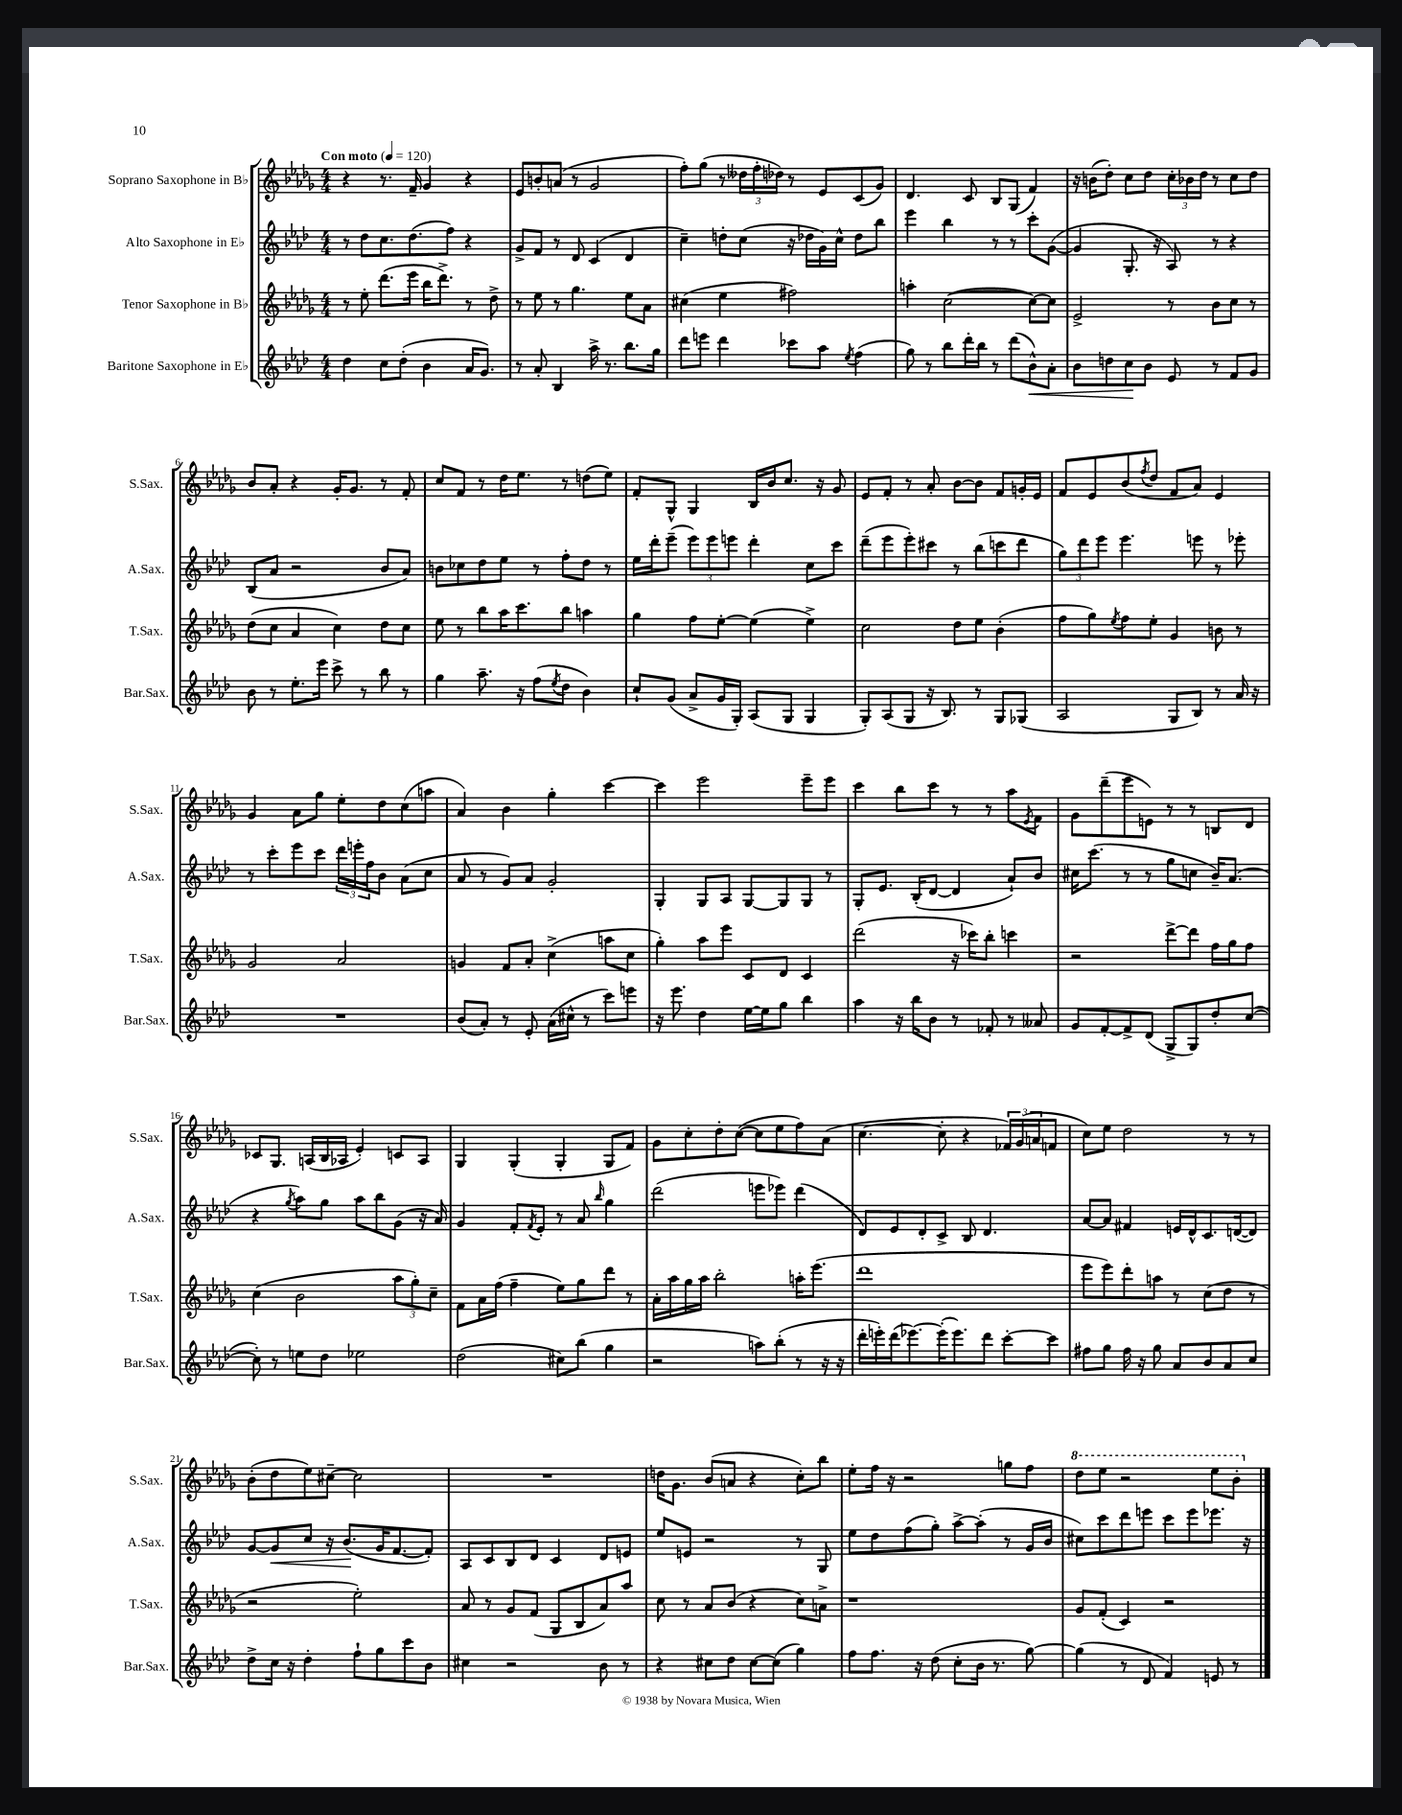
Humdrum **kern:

**kern	**kern	**kern	**kern
*staff4	*staff3	*staff2	*staff1
*clefG2	*clefG2	*clefG2	*clefG2
*k[b-e-a-d-]	*k[b-e-a-d-g-]	*k[b-e-a-d-]	*k[b-e-a-d-g-]
*M4/4	*M4/4	*M4/4	*M4/4
*MM120	*MM120	*MM120	*MM120
4dd-	8r	8r	4r
.	8ee-'	8dd-	.
8cc	(8.ddd-	8.cc	8.r
(8dd-'	.	.	.
.	16eee-	(8.dd-	16f~
4b-	16bb-	.	4g-
.	8.ddd-^)	.	.
.	.	8ff)	.
16a-	8r	4r	4r
8.g)	.	.	.
.	8dd-^	.	.
=	=	=	=
8r	8r	8g^	8e-
8a-'	8ee-	8f	8b'
4B-	8r	8r	(8a
.	4.gg-	8d-	8r
16aa-^	.	(4c	2g-
8.r	.	.	.
8.bb-	8ee-	4d-	.
.	8a-	.	.
16gg	.	.	.
=	=	=	=
8ddd-	(4cc#	4cc~)	8ff')
8eee	.	.	(8gg-
4ddd-	4ee-	8dd'	8r
.	.	(8cc	24dd--
.	.	.	24ff'
.	.	.	24dd-)
8ccc-	2ff#)	16r	8r
.	.	16dd-	.
8aa-	.	16g)	8e-
.	.	16cc^^	.
8qee-	.	.	.
(4ff	.	8dd-	(8c
.	.	8bb-	8g-)
=	=	=	=
8gg)	4aa'	4eee-	4.d-
8r	.	.	.
8bb-	([2cc	4bb-	.
16ddd-'	.	.	8c
16bb-	.	.	.
8r	.	8r	8B-
(8ddd-	.	8r	(8G-
8b-^^)	8cc_)	8ccc'	4f)
8a-'	8cc]	([8g	.
=	=	=	=
8b-	2e-^	4g]	16r
.	.	.	(16b
8dd	.	.	8dd-')
8cc	.	8.G'	8cc
8b-	.	.	8dd-
.	.	16r	.
8e-	8r	8A-)	24cc'
.	.	.	24b-
.	.	.	24dd-
8r	8b-	8r	8r
8f	8cc	4r	8cc
8g	8r	.	8dd-
=	=	=	=
8b-	(8dd-	(8B-	8b-
8r	8cc	8a-	8a-'
8.ee-'	4a-	2r	4r
16eee-	.	.	.
8ccc^	4cc)	.	16g-'
.	.	.	8.g-
8r	.	.	.
8bb-	8dd-	8b-	8r
8r	8cc	8a-)	8f'
=	=	=	=
4gg	8ee-	8b	8cc
.	8r	8cc-	8f
8.aa-~	8bb-	8dd-	8r
.	16aa-	8ee-	16dd-
16r	8.ccc	.	8.ee-
(8ff	.	8r	.
8qee-	.	.	.
8dd-	8bb-	8ff'	8r
4b-)	4aa	8dd-	(8dd
.	.	8r	8ee-)
=	=	=	=
8cc`	4gg-	16ee-	8f'
.	.	16ddd-'	.
(8g	.	(8eee-~	8G-^^
8a-^	8ff	12eee-)	4G-
.	.	12eee-	.
16g	[8ee-'	.	.
.	.	12eee	.
16G')	.	.	.
(8A-	(4ee-]	4ddd-'	16B-
.	.	.	16b-
8G	.	.	8.cc
4G	4ee-^)	8cc	.
.	.	.	16r
.	.	8ccc	8g-
=	=	=	=
8G')	2cc	(8ddd-~	8e-
(8A-	.	8eee-	8f'
8G	.	8eee-')	8r
16r	.	8ccc#	8a-'
8.B-)	.	.	.
.	8dd-	8r	[8b-
8r	8ee-	(8bb-	8b-]
8G	(4b-'	8ccc	8f
(8G-	.	8ddd-	16g'
.	.	.	16e-
=	=	=	=
2A-	8ff	12gg)	8f
.	.	12ddd-	.
.	8gg-)	.	8e-
.	.	12eee-	.
.	8qee-	.	.
.	8ff	4.eee-	(8b-
.	.	.	8qff
.	8ee-'	.	8dd-
8G	4g-	.	8f
8B-)	.	8eee	8a-)
8r	8b	8r	4e-
16a-	8r	8eee-'	.
16r	.	.	.
=	=	=	=
1r	2g-	8r	4g-
.	.	8ccc'	.
.	.	8eee-	8a-
.	.	8ccc	8gg-
.	2a-	24ddd-	8ee-'
.	.	24eee'	.
.	.	24ff	.
.	.	8b-	8dd-
.	.	(8a-	(8cc
.	.	8cc	8aa
=	=	=	=
(8b-	4g	8a-	4a-)
8a-')	.	8r	.
8r	8f	8g)	4b-
8e-'	8a-'	8a-	.
(16a-	(4cc^	2g'	4gg-'
16cc#^^	.	.	.
8r	.	.	.
8ccc)	8aa	.	[4ccc
8eee	8cc	.	.
=	=	=	=
16r	4gg-')	4G'	4ccc]
8.eee-	.	.	.
4dd-	8aa-	8G	2eee-
.	8eee-	8A-	.
[16ee-	8c	[8G	.
16ee-]	.	.	.
8gg	8d-	8G]	.
4bb-	4c	8G	8eee-~
.	.	8r	8eee-
=	=	=	=
4aa-	(2ddd-	8G'	4ccc
.	.	8.e-	.
16r	.	.	8bb-
16bb-	.	(16B-'	.
8b-	.	[8d-	8ccc
8r	16r	4d-]	8r
.	16ccc-)	.	.
8f-'	8bb-'	.	8r
8r	4ccc	8a-`)	8aa-
.	.	.	8qe-
8a--	.	8b-	8f
=	=	=	=
8g	2r	16cc#	8g-
.	.	(8.ccc	.
[8f'	.	.	(8ddd-~
8f^]	.	8r	8eee-
(8d-	.	8r	8e)
8G^	[8ddd-^	8gg	8r
8G)	8ddd-]	8cc	8r
8dd-'	16ff	16b-~)	8B
.	16gg-	(8.a-	.
([8cc	8ff	.	8d-
=	=	=	=
8cc'])	(4cc	4r	8c-
8r	.	.	8.G-
.	.	8qgg	.
8ee	2b-	8aa-)	.
.	.	.	(16A
8dd-	.	8gg	16B-
.	.	.	16A-
2ee-	.	8aa-	4e-')
.	.	8bb-	.
.	12aa-	(8g	8c
.	12gg-')	.	.
.	.	16r	8A-
.	12cc~	.	.
.	.	16a-)	.
=	=	=	=
(2dd-	8f	4g	4G-
.	16a-	.	.
.	(16ff	.	.
.	4ff~	8f'	(4G-'
.	.	8qf	.
.	.	8e-'	.
8cc#)	8ee-)	8r	4G-'
(8bb-	8gg-	8a-	.
.	.	16qqbb-	.
4gg	8ddd-	4gg	8G-
.	8r	.	8f)
=	=	=	=
2r	16a-'	(2ddd-	8g-
.	16aa-	.	.
.	16gg-	.	8cc'
.	16aa-	.	.
.	2bb-'	.	8dd-'
.	.	.	([8cc
8aa)	.	8eee	8cc]
(8bb-'	.	8eee-)	8ee-
8r	16aa'	(4ddd-	8ff)
.	(8.eee-	.	.
16r	.	.	(8a-
16r	.	.	.
=	=	=	=
16ddd-'	1ddd-	8d-)	[4.cc
16eee')	.	.	.
(16ddd-	.	8e-	.
[8.eee-)	.	.	.
.	.	8d-'	.
(16eee-']	.	8c^	8cc']
8.eee-)	.	.	.
.	.	8B-	4r
8ddd-	.	4.d-	.
[8ccc'	.	.	24f-)
.	.	.	(24g-
.	.	.	24a
8ccc]	.	.	8f
=	=	=	=
8ff#	8eee-	[8a-	8cc)
8gg	8eee-)	8a-]	8ee-
16ff#	8ddd-'	4f#	2dd-
16r	.	.	.
8gg	8aa	.	.
8a-	8r	16e	.
.	.	16d-^^	.
8b-	(8cc	8.c	.
8a-	8dd-	.	8r
.	.	([16d	.
8cc	8r	8d])	8r
=	=	=	=
8dd-^	2r	[8g	(8b-'
16cc	.	8g]	8dd-
16r	.	.	.
4dd-'	.	8cc	8ee-)
.	.	16r	[8cc#~
.	.	(8.b-	.
8ff`	2ee-')	.	2cc#]
8gg	.	16g	.
.	.	[8.f	.
8ccc	.	.	.
8b-	.	8f'])	.
=	=	=	=
4cc#	8a-	8A-	1r
.	8r	8c	.
2r	8g-	8B-	.
.	(8f	8d-	.
.	8G-	4c	.
.	8B-	.	.
8b-	8a-)	8d-	.
8r	8aa-	8e	.
=	=	=	=
4r	8cc	8ee-	16dd
.	.	.	8.g-
.	8r	8e	.
8cc#	8a-	2r	(8b-
8dd-	(8b-	.	8a
[8cc#	4r	.	4r
(8cc#]	.	.	.
4gg)	8cc)	8r	8cc')
.	8a^	8G	8bb-
=	=	=	=
8ff	1r	8ee-	8ee-'
8.ff	.	8dd-	16ff
.	.	.	16r
.	.	(8ff	2r
16r	.	.	.
(8dd-	.	8gg')	.
8cc'	.	[8aa-^	.
16b-	.	(8aa-']	.
8.r	.	.	.
.	.	8r	8gg
[8gg)	.	16g	8ff
.	.	16b-	.
=	=	=	=
(4gg]	8g-	8cc#)	8ddd-
.	(8f'	8ccc	8eee-
8r	4c)	8ddd-	2r
8d-	.	8eee	.
4f)	2r	8ccc	.
.	.	8eee	.
8e	.	8.eee-	8eee-
8r	.	.	8bb-'
.	.	16r	.
==	==	==	==
*-	*-	*-	*-
